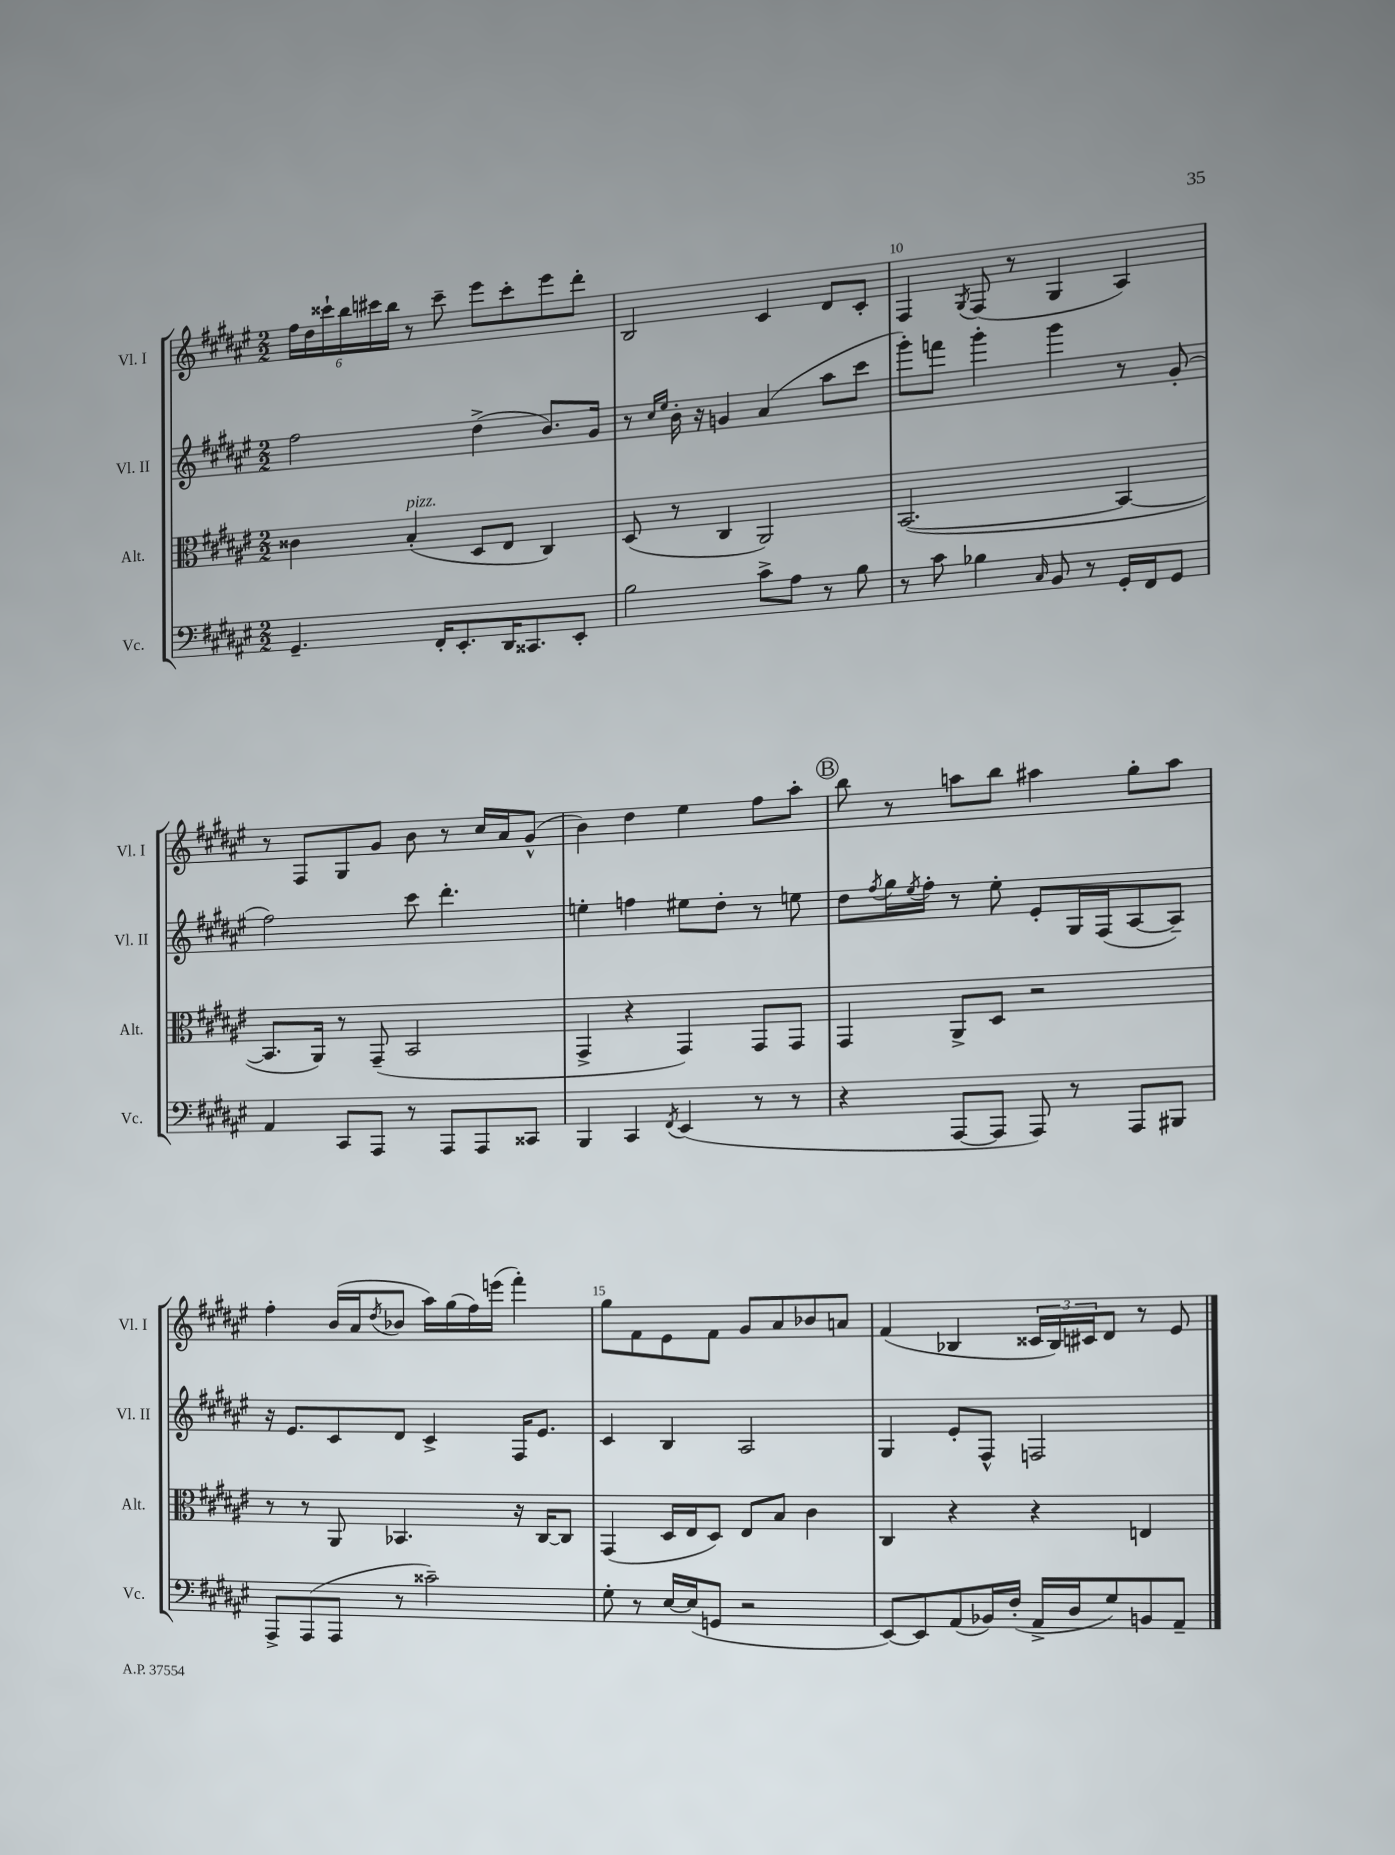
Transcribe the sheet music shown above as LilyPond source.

<<
\new StaffGroup <<
\new Staff = "s0" \with { instrumentName = "Vl. I" shortInstrumentName = "Vl. I" } {
    \clef treble \key fis \major \numericTimeSignature \time 2/2
    \tuplet 6/4 { fis''16 dis''16 cisis'''16-! b''16 cis'''16 b''16 } r8 cis'''8-- eis'''8 cis'''8-. eis'''8 dis'''8-. |
    b2 cis'4 dis'8 cis'8-. |
    fis4 \acciaccatura { gis8 } fis8( r8 gis4 ais4) |
    r8 fis8 gis8 gis'8 b'8 r8 cis''16 ais'16 gis'8-^( |
    b'4) dis''4 eis''4 fis''8 ais''8-. |
    \mark \markup { \circle "B" } b''8 r8 a''8 b''8 ais''4 gis''8-. ais''8 |
    fis''4-. b'16( ais'16 \acciaccatura { dis''8 } bes'8 ais''16) gis''16( fis''16) e'''16( fis'''4-.) |
    gis''8 fis'8 eis'8 fis'8 gis'8 ais'8 bes'8 a'8 |
    fis'4( bes4 \tuplet 3/2 { cisis'16 bes16) cis'16 } dis'8 r8 eis'8 \bar "|." |
}
\new Staff = "s1" \with { instrumentName = "Vl. II" shortInstrumentName = "Vl. II" } {
    \clef treble \key fis \major \numericTimeSignature \time 2/2
    fis''2 dis''4->( b'8.) gis'16 |
    r8 \grace { cis''16 eis''16 } b'16-. r16 g'4 ais'4( ais''8 cis'''8 |
    gis'''8-.) f'''8 gis'''4-. gis'''4 r8 gis'8-.( |
    fis''2) cis'''8 dis'''4.-. |
    e''4-. f''4 eis''8 dis''8-. r8 e''8 |
    \mark \markup { \circle "B" } dis''8 \acciaccatura { fis''8 } gis''16 \acciaccatura { eis''8 } fis''16-. r8 eis''8-. eis'8-. gis16 fis16( ais8~ ais8--) |
    r16 eis'8. cis'8 dis'8 cis'4-> fis16 eis'8. |
    cis'4 b4 ais2 |
    gis4 eis'8-. fis8-^ f2 \bar "|." |
}
\new Staff = "s2" \with { instrumentName = "Alt." shortInstrumentName = "Alt." } {
    \clef alto \key fis \major \numericTimeSignature \time 2/2
    cisis'4 b4-.^\markup { \italic "pizz." }( dis8 eis8 cis4) |
    dis8( r8 cis4 ais,2) |
    b,2.~( b,4~ |
    b,8. ais,16) r8 gis,8--( b,2 |
    gis,4-> r4 gis,4) gis,8 gis,8 |
    \mark \markup { \circle "B" } gis,4 ais,8-> dis8 r2 |
    r8 r8 ais,8 bes,4. r16 cis16~ cis8 |
    gis,4( dis16 eis16 dis8) eis8 b8 cis'4 |
    cis4 r4 r4 e4 \bar "|." |
}
\new Staff = "s3" \with { instrumentName = "Vc." shortInstrumentName = "Vc." } {
    \clef bass \key fis \major \numericTimeSignature \time 2/2
    gis,4.-- fis,16-. eis,8.-. dis,16 cisis,8. eis,8-. |
    b2 cis'8-> ais8 r8 b8 |
    r8 cis'8 bes4 \grace { cis16 } b,8 r8 gis,16-. fis,16 gis,8 |
    ais,4 cis,8 ais,,8 r8 ais,,8 ais,,8 cisis,8 |
    b,,4 cis,4 \acciaccatura { fis,8 } eis,4( r8 r8 |
    \mark \markup { \circle "B" } r4 ais,,8~ ais,,8 ais,,8) r8 ais,,8 bis,,8 |
    ais,,8-> ais,,8( ais,,8 r8 cisis'2--) |
    gis8-. r8 eis16~ eis16( g,8 r2 |
    eis,8~) eis,8 ais,8( bes,16) fis16-.( ais,16-> dis16 gis8) b,8 ais,8-- \bar "|." |
}
>>
>>
\layout { \context { \Score currentBarNumber = #8 \override BarNumber.break-visibility = ##(#f #t #t) barNumberVisibility = #(every-nth-bar-number-visible 5) } }
